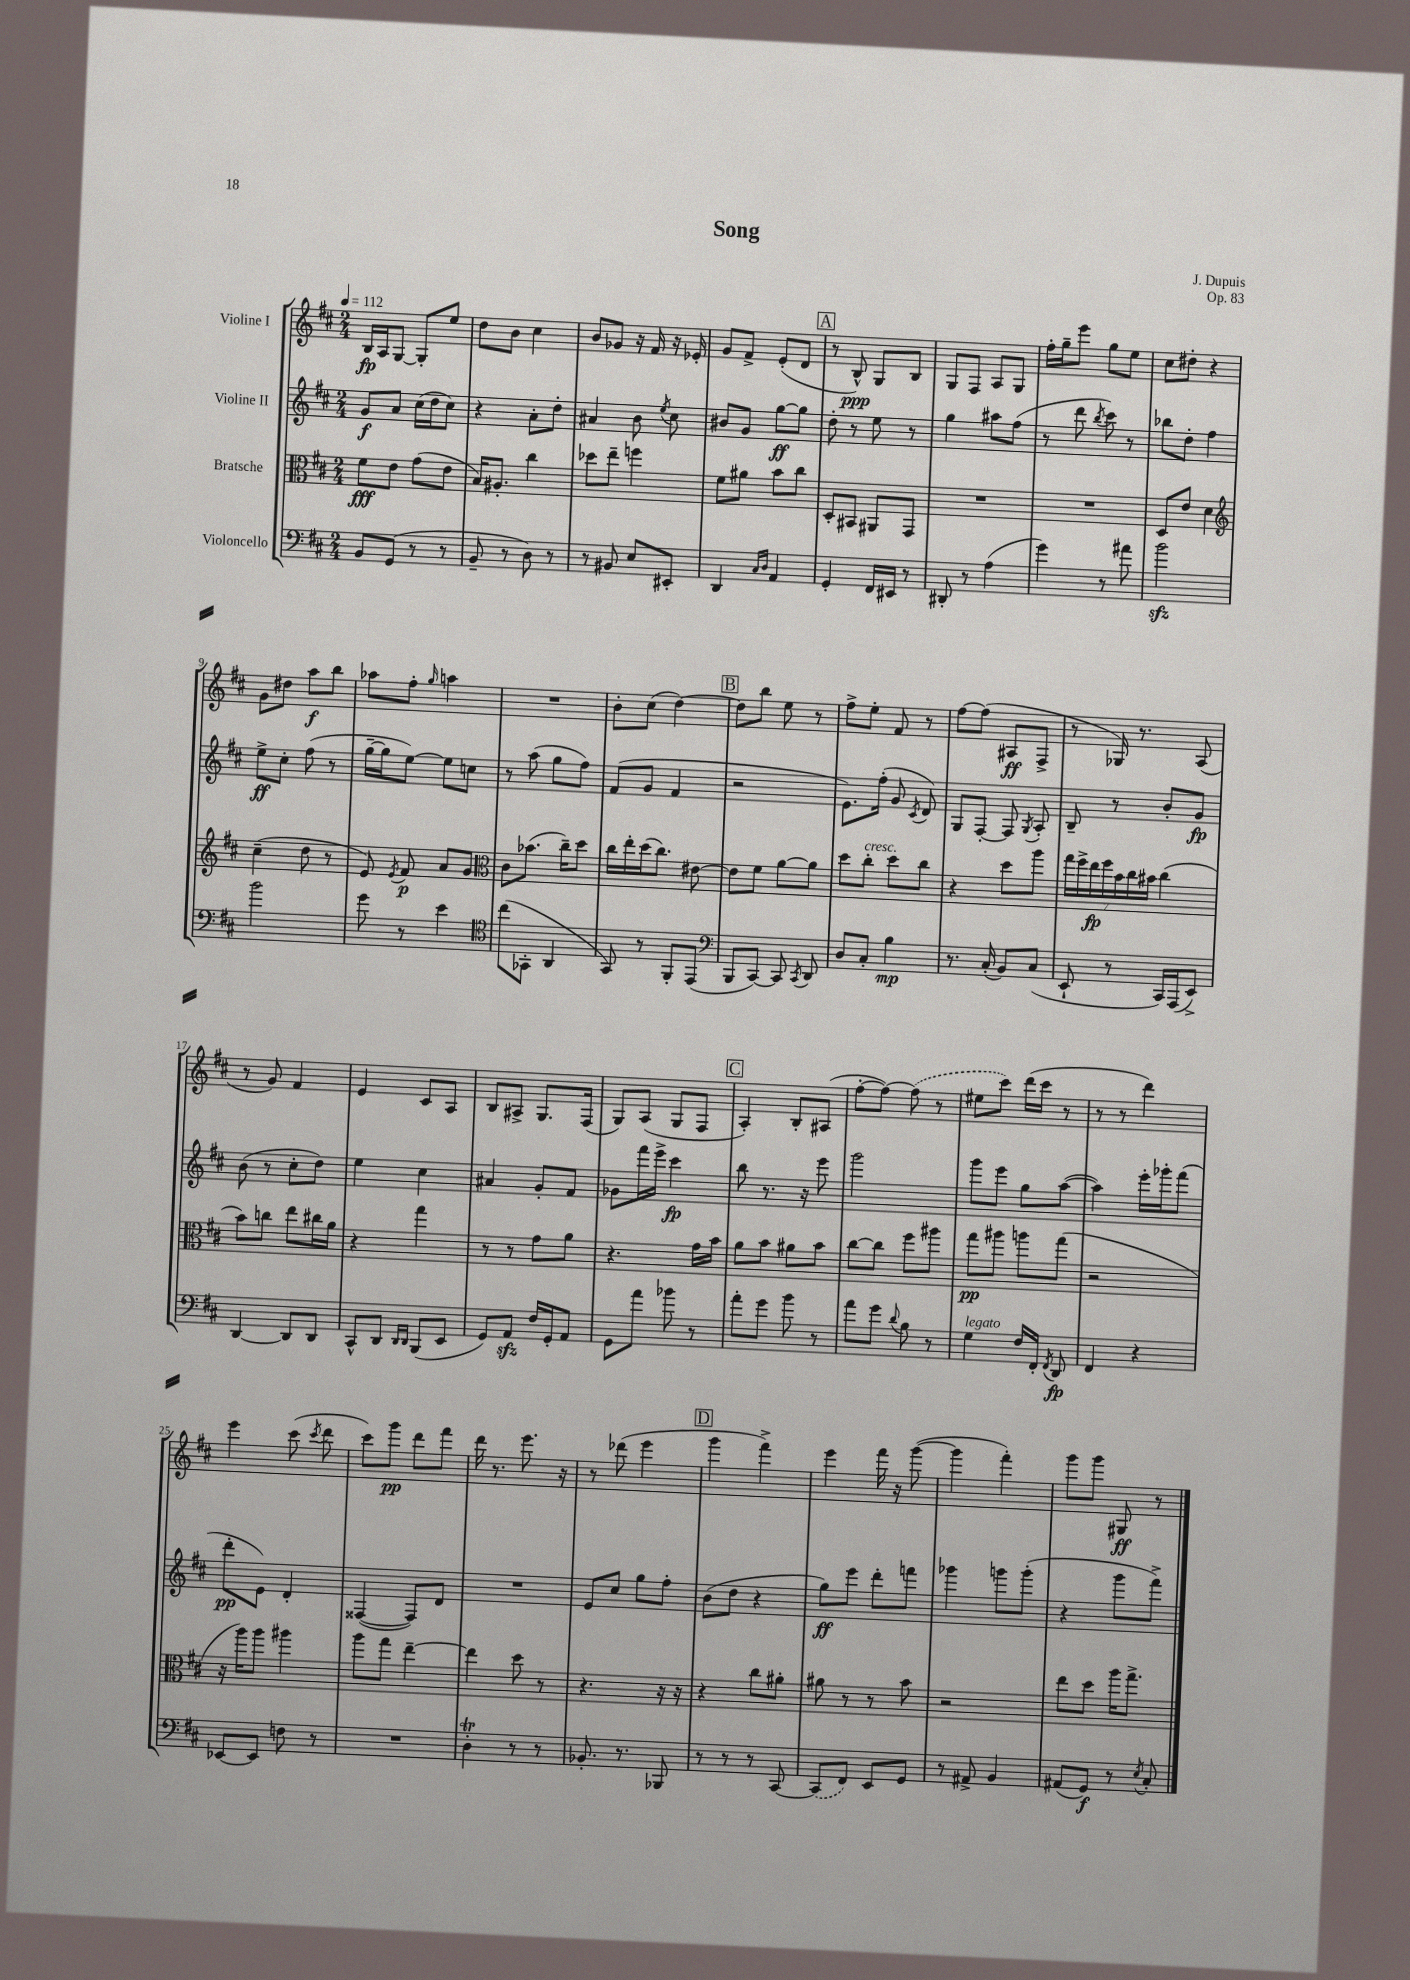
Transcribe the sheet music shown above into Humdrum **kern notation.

**kern	**kern	**kern	**kern
*staff4	*staff3	*staff2	*staff1
*clefF4	*clefC3	*clefG2	*clefG2
*k[f#c#]	*k[f#c#]	*k[f#c#]	*k[f#c#]
*M2/4	*M2/4	*M2/4	*M2/4
*MM112	*MM112	*MM112	*MM112
8BB/L	8f#\L	8g/L	16B/LL
.	.	.	16A/J
(8GG/J	8e\J	8a/J	[8G/J
8r	(8g\L	(16cc#\LL	8G'/]L
.	.	16dd\J	.
8r	8e\J	8cc#\J)	8ee/J
=	=	=	=
8BB~/	16B/LK)	4r	8dd\L
.	8.A#'/J	.	.
8r	.	.	8b\J
8D\)	4cc#\	8a'\L	4cc#\
8r	.	8dd'\J	.
=	=	=	=
8r	8dd-\L	4a#/	8b/L
8BB#/	8ee~\J	.	8g-/J
8E/L	4ff\	8b\	16r
.	.	.	16f#/
.	.	8qee/	.
8EE#'/J	.	8cc#\	16r
.	.	.	16e-'/
=	=	=	=
4DD/	8f#\L	8b#/L	8g/L
.	8a#\J	8g/J	8f#^/J
16qqC#/LL	.	.	.
16qqD/JJ	.	.	.
4AA/	8b\L	[8gg\L	(8e'/L
.	8cc#\J	8gg\]J	8d/J
=	=	=	=
4GG'/	8D'/L	8dd'\	8r
.	8BB#/J	8r	8B^^/)
16FF#/LL	8AA#/L	8ee\	8G/L
16EE#/JJ	.	.	.
8r	8GG/J	8r	8B/J
=	=	=	=
8DD#'/	2r	4gg\	8G/L
8r	.	.	8F#/J
(4A\	.	8aa#\L	8A/L
.	.	(8ff#\J	8G/J
=	=	=	=
4g\)	2r	8r	16ff#'\LL
.	.	.	16gg~\J
.	.	8ddd\	8eee\J
.	.	8qbb/	.
8r	.	8ccc#\)	8gg\L
8a#\	.	8r	8ee\J
=	=	=	=
2b\	8D/L	8bb-\L	8cc#\L
.	8e/J	8dd'\J	8dd#'\J
.	4d\	4ff#\	4r
=	=	=	=
*	*clefG2	*	*
2b\	(4cc#~\	8ee^\L	8g\L
.	.	8cc#'\J	8dd#\J
.	8dd\	(8ff#\	8aa\L
.	8r	8r	8bb\J
=	=	=	=
8g\	8e/)	[16gg~\LL	8aa-\L
.	.	16gg\]J	.
.	8qe/	.	.
8r	8f#/	[8ee\J)	8ff#'\J
.	.	.	16qqgg/
4e\	8a/L	8ee\]L	4aa\
.	8g/J	8cc\J	.
=	=	=	=
*clefC4	*clefC3	*	*
(8cc#\L	8c#\L	8r	2r
8GG-'\J	(8.b-\J	(8aa\	.
4AA/	.	8gg\L	.
.	16cc#~\LK)	.	.
.	8dd\J	8ff#\J)	.
=	=	=	=
8GG/)	16cc#\LL	(8f#/L	8b'\L
.	16ee'\	.	.
8r	(16dd\J	8g/J	(8cc#\J
.	8.cc#\J)	.	.
8FF#'/L	.	4f#/	[4dd\)
(8EE/J	[8e#\	.	.
=	=	=	=
*clefF4	*	*	*
8BBB/L	8e#\]L	2r	8dd\]L
[8CC#/J)	8f#\J	.	8bb\J
8CC#/]	[8a\L	.	8ee\
8qCC#/	.	.	.
8DD/	8a\]J	.	8r
=	=	=	=
8D/L	8dd\L	8.e\L)	8ff#^\L
8C#'/J	8cc#'\J	.	8ee'\J
.	.	(16ff#'\Jk	.
4B\	8dd\L	8g/	8f#/
.	.	8qc#/	.
.	8cc#\J	8d/)	8r
=	=	=	=
8.r	4r	8G/L	[8ff#\L
.	.	[8F#'/J	(8ff#\]J
(16C#'/	.	.	.
8BB/L)	8dd\L	8F#/]	8A#/L
.	.	8qG/	.
(8C#/J	8aa\J	8A'/	8F#^/J
=	=	=	=
8EE`/	28gg\LL	8B~/	8r
.	28ff#^\	.	.
.	28ee\	.	.
.	28ff#\	.	.
8r	.	8r	16G-/)
.	28b\	.	.
.	28cc#\	.	.
.	.	.	8.r
.	28b#\JJ	.	.
16CC#/LL)	(4cc#\	8b'/L	.
(16AAA/J	.	.	.
8EE^/J)	.	8g/J	(8A/
=	=	=	=
[4DD/	8b\L)	(8b\	8r
.	8cc\J	8r	8g/)
8DD/]L	8ee\L	8cc#'\L	4f#/
8DD/J	16cc#\L	8dd\J)	.
.	16a\JJ	.	.
=	=	=	=
8CC#^^/L	4r	4ee\	4e/
8DD/J	.	.	.
16qqDD/LL	.	.	.
16qqDD/JJ	.	.	.
(8BBB/L	4gg\	4cc#\	8c#/L
8EE/J	.	.	8A/J
=	=	=	=
8GG/L)	8r	4a#/	8B/L
8AA/J	8r	.	8A#^/J
16F#/LL	8g\L	8g'/L	8.G/L
16GG'/J	.	.	.
8AA/J	8a\J	8f#/J	.
.	.	.	(16F#/Jk
=	=	=	=
8GG\L	4.r	8g-\L	8G/L)
8a\J	.	16fff#\L	(8A/J
.	.	16eee^\JJ	.
8b-\	.	4ccc#\	8G/L
8r	16g\LL	.	8F#/J
.	16b\JJ	.	.
=	=	=	=
8a'\L	8a\L	8bb\	4A'/)
8g\J	8b\J	8.r	.
8b\	8a#\L	.	8B'/L
.	.	16r	.
8r	8b\J	8eee\	(8A#/J
=	=	=	=
8a\L	[8cc#\L	2ggg\	[8ff#'\L
8g\J	8cc#\]J	.	8ff#\_J)
8qqd/	.	.	.
8B\	8ff#\L	.	(8ff#\]
8r	8aa#\J	.	8r
=	=	=	=
4G\	8gg\L	8ggg\L	8ee#\L
.	8aa#\J	8eee\J	8ccc#\J)
16F#/LL	8aa\L	8gg\L	(16ddd\LL
16FF#'/JJ	.	.	16ccc#\JJ
8qFF#/	.	.	.
8DD/	(8gg\J	([8aa\J	8r
=	=	=	=
4FF#/	2r	4aa\])	8r
.	.	.	8r
4r	.	16eee'\LL	4ddd\)
.	.	16ggg-'\J	.
.	.	(8fff#\J	.
=	=	=	=
[8EE-/L	16r	8ddd'\L	4eee\
.	16aa\LK)	.	.
8EE-/]J	8aa\J	8e\J)	.
8F\	4aa#\	4d'/	(8ccc#\
.	.	.	8qccc#/
8r	.	.	8ddd\
=	=	=	=
2r	8aa\L	([4F##/	8ccc#\L)
.	8gg\J	.	8ggg\J
.	[4ee~\	8F##/]L)	8ddd\L
.	.	8d/J	8fff#\J
=	=	=	=
4D'\	4ee\]	2r	16ddd\
.	.	.	8.r
8r	8dd\	.	8.eee\
8r	8r	.	.
.	.	.	16r
=	=	=	=
8.BB-'/	4.r	8e/L	8r
.	.	8cc#/J	(8ddd-\
8.r	.	.	.
.	.	8gg\L	4eee\
8BBB-/	16r	8ff#'\J	.
.	16r	.	.
=	=	=	=
8r	4r	(8b\L	4ggg\
8r	.	8dd\J	.
8r	8cc#\L	4r	4fff#^\)
[8CC#/	8a#'\J	.	.
=	=	=	=
(8CC#/]L	8a#\	8gg\L)	4eee\
8FF#/J)	8r	8eee\J	.
8EE/L	8r	8ddd'\L	16fff#\
.	.	.	16r
8GG/J	8b\	8fff\J	([8ggg\
=	=	=	=
8r	2r	4ggg-\	4ggg\]
8AA#^/	.	.	.
4BB/	.	8ggg\L	4fff#'\)
.	.	(8ggg'\J	.
=	=	=	=
(8AA#/L	8ee\L	4r	8ggg\L
8GG/J)	8dd\J	.	8ggg\J
8r	16aa\LK	8ggg\L	8G#/
.	8.gg^\J	.	.
8qE/	.	.	.
8C#'/	.	8fff#^\J)	8r
==	==	==	==
*-	*-	*-	*-
